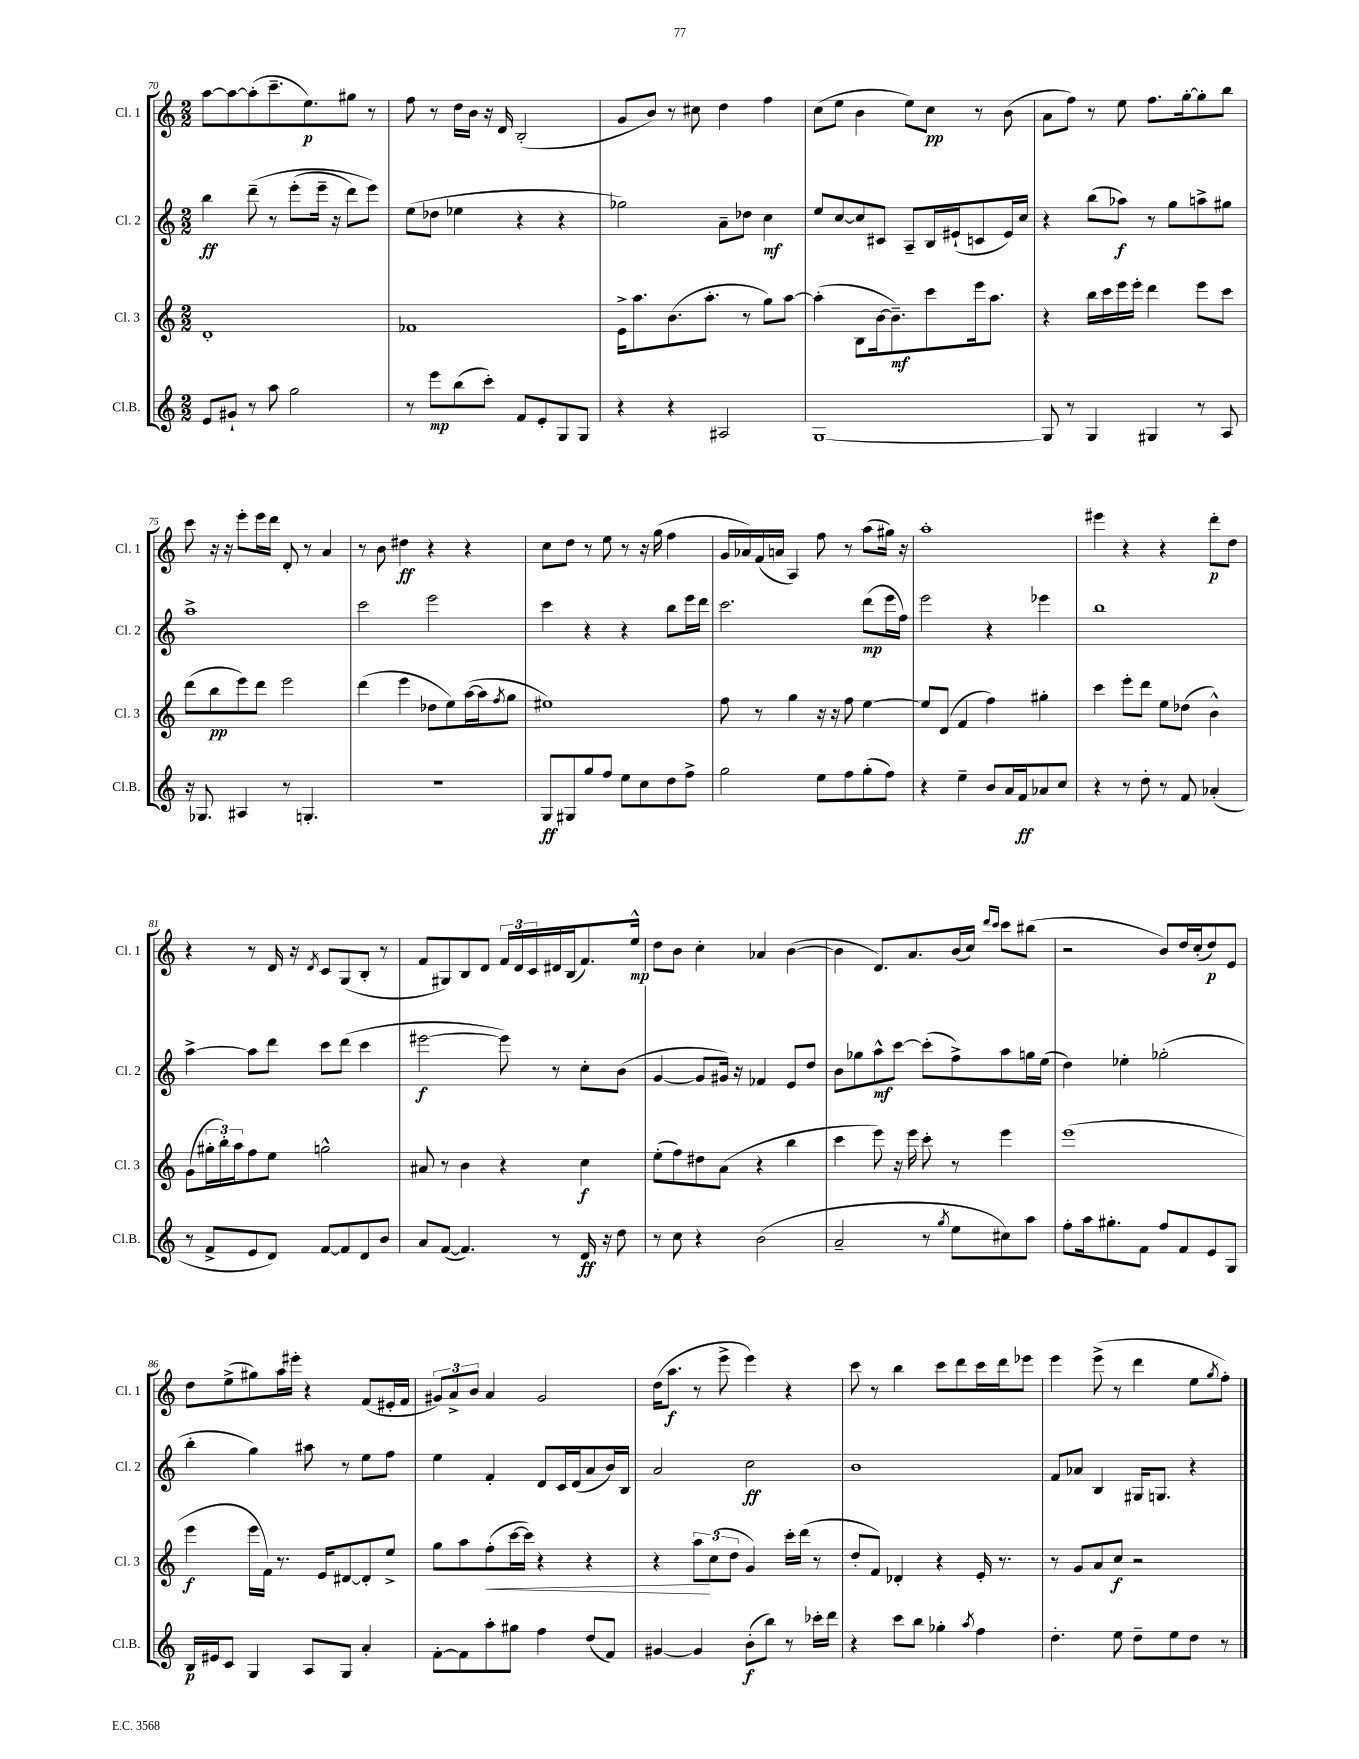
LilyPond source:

<<
\new StaffGroup <<
\new Staff = "s0" \with { instrumentName = "Cl. 1" shortInstrumentName = "Cl. 1" } {
    \clef treble \key c \major \numericTimeSignature \time 2/2
    a''8~ a''8~ a''8-.( c'''8.-- e''8.\p) gis''8 r8 |
    f''8 r8 d''16 b'16 r16 d'16 b2-.( |
    g'8 b'8) r8 cis''8 d''4 f''4 |
    c''8( e''8 b'4 e''8) c''8\pp r8 b'8( |
    a'8 f''8) r8 e''8 f''8. g''16~-. g''8-. b''8 |
    c'''8 r16 r16 e'''8-. e'''16 d'''16 d'8-. r8 a'4 |
    r8 b'8 dis''4\ff r4 r4 |
    c''8 d''8 r8 e''8 r8 r16 g''16( f''4 |
    g'16 aes'16) f'16( a'16 a4) f''8 r8 a''8( gis''16) r16 |
    a''1-. |
    eis'''4 r4 r4 d'''8-.\p d''8 |
    r4 r8 d'16 r16 \acciaccatura { d'8 } c'8 g8( b8-. r8 |
    f'8 gis8) b8 d'8 \tuplet 3/2 { f'16 d'16 c'16 } dis'16 b16( f'8.) e''16-^\mp |
    d''8 b'8 c''4-. aes'4 b'4~( |
    b'4 d'8.) a'8. b'16( c''16) \grace { d'''16 c'''16 } c'''8 bis''8( |
    r2 b'8) d''16 c''16-.( d''8\p) e'8 |
    d''8 e''8->( gis''8) a''16 eis'''16-. r4 f'8( eis'16-. f'16 |
    \tuplet 3/2 { gis'8) a'8-> b'8 } a'4 gis'2 |
    d''16( a''8.\f r8 e'''8-> e'''4) r4 |
    c'''8 r8 b''4 c'''8 d'''8 c'''16 d'''16 ees'''8 |
    e'''4 e'''8->( r8 d'''4 e''8 \acciaccatura { g''8 } f''8-.) \bar "|." |
}
\new Staff = "s1" \with { instrumentName = "Cl. 2" shortInstrumentName = "Cl. 2" } {
    \clef treble \key c \major \numericTimeSignature \time 2/2
    b''4\ff d'''8--\( r8 e'''8-.( e'''16-- r16 d'''8) e'''8\) |
    e''8( des''8 ees''4 r4 r4 |
    ges''2) a'8-- des''8 c''4\mf |
    e''8 c''8~ c''8 cis'8 a8-- b16 eis'16-!( c'8 eis'16) c''16 |
    r4 b''8( aes''8\f) r8 g''8 a''8-> gis''8 |
    a''1-> |
    c'''2 e'''2 |
    c'''4 r4 r4 b''8 e'''16 d'''16 |
    c'''2. d'''8\mp( e'''16 f''16) |
    e'''2 r4 ees'''4 |
    b''1 |
    a''4~-> a''8 d'''8 c'''8 d'''8( c'''4 |
    eis'''2~\f eis'''8) r8 c''8-. b'8( |
    g'4~ g'8 gis'16) r16 fes'4 e'8 d''8 |
    b'8 ges''8 a''8-^\mf c'''8~ c'''8-.( f''8->) a''8 g''16 e''16( |
    d''4) ees''4-. ges''2-.( |
    b''4-. g''4) ais''8 r8 e''8 f''8 |
    e''4 f'4-. d'8 c'16 d'16( a'8 b'16) b16 |
    a'2 c''2\ff |
    b'1 |
    f'8 aes'8 b4 gis16 g8. r4 \bar "|." |
}
\new Staff = "s2" \with { instrumentName = "Cl. 3" shortInstrumentName = "Cl. 3" } {
    \clef treble \key c \major \numericTimeSignature \time 2/2
    d'1-. |
    fes'1 |
    e'16-> a''8. b'8.( a''8.-. r8 g''8) a''8~ |
    a''4-.( b8 b'16~ b'8.--\mf) c'''8 e'''16 a''8. |
    r4 b''16 c'''16 e'''16 e'''16-. d'''4 e'''8 c'''8 |
    d'''8( b''8\pp e'''8) d'''8 e'''2 |
    d'''4( e'''4 des''8 e''8) a''16~( a''16 \acciaccatura { f''8 } g''8 |
    eis''1) |
    f''8 r8 g''4 r16 r16 f''8 e''4~ |
    e''8 d'8( f'4 f''4) gis''4-. |
    c'''4 e'''8-. d'''8 e''8 des''8( b'4-^) |
    g'8( \tuplet 3/2 { gis''16-. b''16-.) a''16 } f''8 e''8 g''2-^ |
    ais'8 r8 b'4 r4 c''4\f |
    e''8-.( f''8) dis''8 a'8( r4 b''4 |
    c'''4 e'''8) r16 e'''16 c'''8-. r8 e'''4 |
    e'''1( |
    e'''4\f e'''16 f'16) r8. e'16 dis'8~ dis'8-. e''8-> |
    g''8 a''8 f''8-.\<( c'''16~ c'''16) r4 r4 |
    r4 \tuplet 3/2 { a''8\! c''8( d''8 } g'4) c'''16-. d'''16( r8 |
    d''8-. f'8) des'4-. r4 e'16-. r8. |
    r8 g'8 a'8 c''8\f r2 \bar "|." |
}
\new Staff = "s3" \with { instrumentName = "Cl.B." shortInstrumentName = "Cl.B." } {
    \clef treble \key c \major \numericTimeSignature \time 2/2
    e'8 gis'8-! r8 a''8 g''2 |
    r8 e'''8\mp b''8( c'''8-.) f'8 e'8-. g8 g8 |
    r4 r4 ais2 |
    g1~ |
    g8 r8 g4 gis4 r8 a8 |
    r16 ges8. ais4 r8 g4.-. |
    R1 |
    g8\ff gis8 g''8 f''8 e''8 c''8 d''8 f''8-> |
    g''2 e''8 f''8 g''8-.( f''8) |
    r4 e''4-- b'8 a'16 f'16\ff aes'8 c''8 |
    r4 r8 d''8-. r8 f'8 aes'4-.( |
    r8 f'8-> e'8 d'8) f'8~ f'8 d'8 b'8 |
    a'8 f'8~( f'4.) r8 d'16\ff r16 d''8 |
    r8 c''8 r4 b'2( |
    a'2-- r8 \acciaccatura { g''8 } e''8 cis''8) a''8 |
    f''8-. a''16 gis''8.-. f'8 f''8 f'8 e'8 g8 |
    b16\p eis'16 c'8 g4 a8 g8 a'4-. |
    f'8~-. f'8 a''8-. gis''8 f''4 d''8( f'8) |
    gis'4~ gis'4 b'8-.\f( b''8) r8 ces'''16-. d'''16 |
    r4 c'''8 b''8 ges''4-. \acciaccatura { a''8 } f''4 |
    d''4.-. e''8 d''8-- e''8 d''8 r8 \bar "|." |
}
>>
>>
\layout { \context { \Score currentBarNumber = #70 } }
